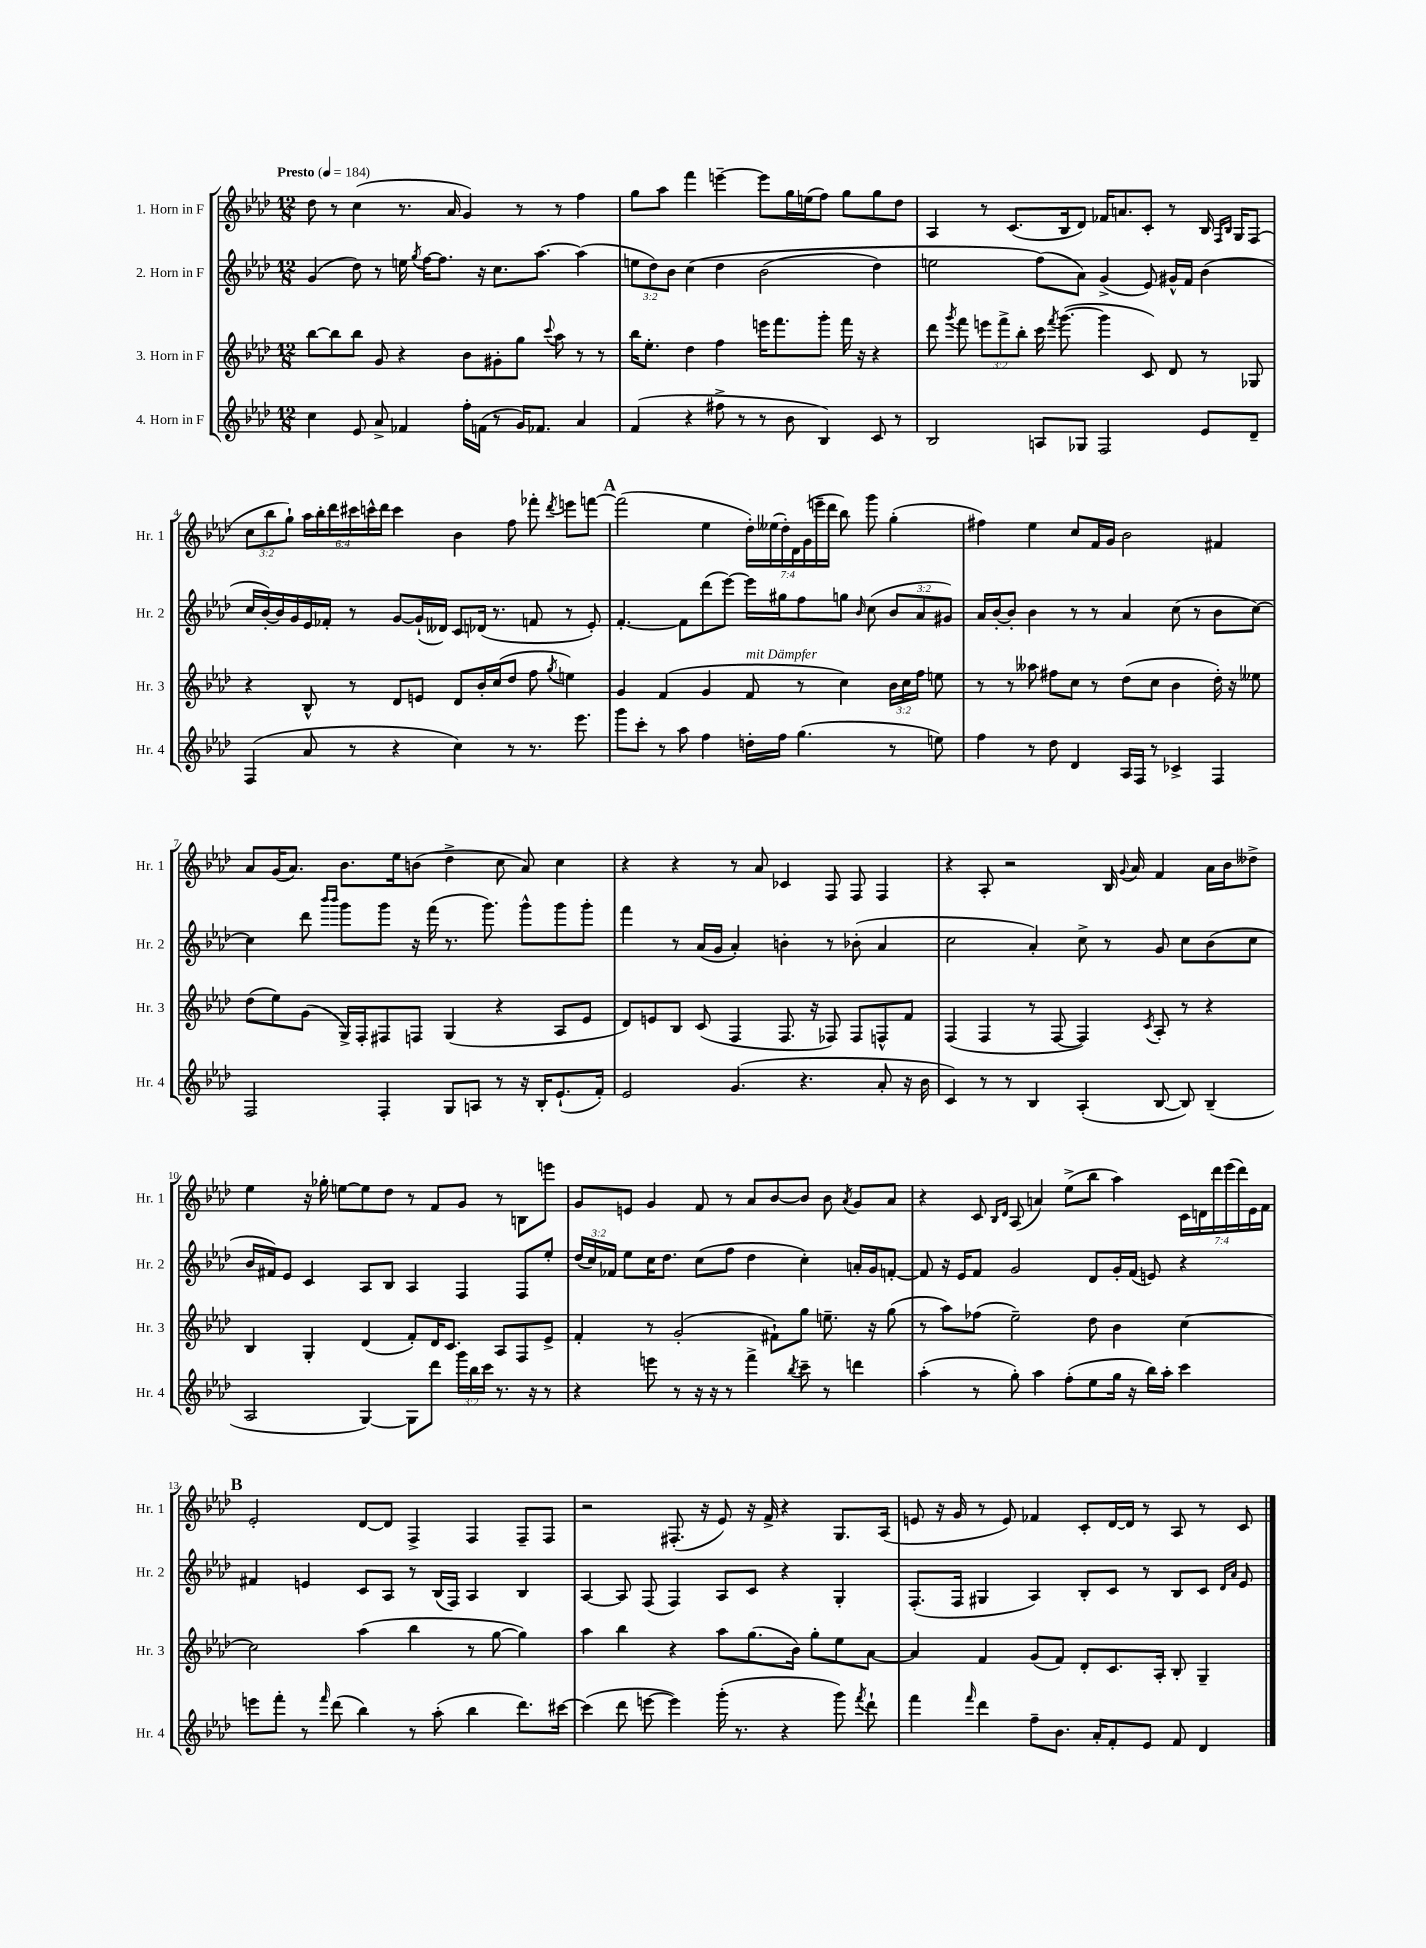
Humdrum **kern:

**kern	**kern	**kern	**kern
*part4	*part3	*part2	*part1
*staff4	*staff3	*staff2	*staff1
*I"4. Horn in F	*I"3. Horn in F	*I"2. Horn in F	*I"1. Horn in F
*I'Hr. 4	*I'Hr. 3	*I'Hr. 2	*I'Hr. 1
*clefG2	*clefG2	*clefG2	*clefG2
*k[b-e-a-d-]	*k[b-e-a-d-]	*k[b-e-a-d-]	*k[b-e-a-d-]
*M12/8	*M12/8	*M12/8	*M12/8
*MM184	*MM184	*MM184	*MM184
=1	=1	=1	=1
!	!	!	!LO:TX:a:B:t=Presto
4cc\	[8bb-\L	(4g/	8dd-\
.	8bb-\]	.	8r
8e-/	8bb-\J	8dd-\)	(4cc\
8a-^/	8g/	8r	.
4f-X/	4r	16een\	8.r
.	.	8qgg/	.
.	.	[16ff\KL	.
.	.	8.ff\J]	.
.	.	.	16a-/
16ff'\LL	8b-\L	.	4g/)
(16fn\JJ	.	16r	.
8r	8g#X'\	8.cc\L	.
16g/KL)	8gg\J	.	8r
8.f-X/J	.	[8.aa-\J	.
.	8qqccc/	.	.
.	8aa-\	.	8r
4a-/	8r	(4aa-\]	4ff\
.	8r	.	.
=2	=2	=2	=2
(4f/	16bb-\KL	12een\L	8gg\L
.	8.ee-'\J	.	.
.	.	12dd-\)	.
.	.	.	8aa-\J
.	.	12b-\J	.
4r	4dd-\	(4cc\	4fff\
8ff#X^\	4ff\	4dd-\	[4eeen~\
8r	.	.	.
8r	16eeen\KL	(2b-\	8eee\L]
.	8.fff\	.	.
8b-\	.	.	16gg\L
.	.	.	(16een\J
4B-/)	8ggg'\J	.	8ff\J)
.	16fff\	.	8gg\L
.	16r	.	.
8c/	4r	4dd-\)	8gg\
8r	.	.	8dd-\J
=3	=3	=3	=3
2B-/	8ddd-\	2een\	4A-/
.	8qggg/	.	.
.	8fff\	.	.
.	12eeen\L	.	8r
.	12fff^\	.	.
.	.	.	(8.c/L
.	12bb-'\J	.	.
8An/L	16ccc\	(8ff\L)	.
.	8qfff/	.	.
.	([8.ggg\	.	16B-/k
8G-X/J	.	8a-\J)	8d-/J)
2F/	4ggg\]	(4g^/	16f-X/KL
.	.	.	8.an/
.	8c/)	8e-/)	8c'/J
.	8d-/	16g#X^^/LL	8r
.	.	16f/JJ	.
8e-/L	8r	(4b-\	16B-/
.	.	.	16qqF/LL
.	.	.	16qqB-/JJ
.	.	.	16G/KL
8d-~/J	8G-X/	.	(8F/J
!!LO:LB:g=z
=4	=4	=4	=4
(4F/	4r	16cc/LL	12cc\L
.	.	[16b-'/)	.
.	.	.	12bb-\
.	.	16b-/]	.
.	.	.	12gg`\J)
.	.	16g/	.
8a-/	8B-^^/	16e-/	24aa-\LL
.	.	.	24bb-'\
.	.	16f-X'/JJ	.
.	.	.	24ddd-\
8r	8r	8r	24ccc#X\
.	.	.	24cccn^^\
.	.	.	24ddd-\JJ
4r	8d-/L	[8g/L	4ccc\
.	8en/J	(16g`/L]	.
.	.	16d--X/JJ)	.
4cc\)	8d-/L	8c/L	4b-\
.	16b-'/L	(16d-X/Jk	.
.	(16cc/J	8.r	.
8r	8dd-/J	.	8ff\
8.r	8ff\	8fn/	8fff-X'\
.	8qgg/	.	8qddd-/
.	4een\)	8r	8eeen\L
8.eee-\	.	.	.
.	.	8e-'/)	[8fffn\J
!!LO:REH:place=s1:t=A
=5	=5	=5	=5
8ggg\L	4g/	[4.f'/	(2fff\]
8ccc'\J	.	.	.
8r	(4f/	.	.
8aa-\	.	8f\L]	.
4ff\	4g/	(8ddd-\	4ee-\
.	.	[8eee-\J)	.
!	!LO:TX:a:i:t=mit Dämpfer	!	!
16ddn'\LL	8f/	16eee-\LL]	28dd-'\LL)
.	.	.	(28ee--X\
16ff\JJ	.	16gg#X\J	.
.	.	.	28dd-'\)
.	.	.	28d-\
(4.gg\	8r	8ff\	.
.	.	.	(28g\
.	.	.	28eeen~\
.	.	.	28ddd-\JJ
.	4cc\)	8ggn\J	8bb-\)
.	.	16qqb-/	.
.	.	(8cc\	8ggg\
8r	24b-\LL	12b-/L	(4gg'\
.	24cc\	.	.
.	24ff\JJ	12a-/	.
8een\)	8een\	.	.
.	.	12g#X/J)	.
=6	=6	=6	=6
4ff\	8r	16a-/LL	4ff#X\)
.	.	[16b-'/J	.
.	8r	8b-'/J]	.
8r	8aa--X\	4b-\	4ee-\
8dd-\	8ff#X\L	.	.
4d-/	8cc\J	8r	8cc/L
.	8r	8r	16f/L
.	.	.	16g/JJ
16A-/LL	(8dd-\L	4a-/	2b-\
16F/JJ	.	.	.
8r	8cc\J	.	.
4c-X^/	4b-\	(8cc\	.
.	.	8r	.
4F/	16dd-'\)	8b-\L	4f#X/
.	16r	.	.
.	8ee--X\	[8cc\J)	.
!!LO:LB:g=z
=7	=7	=7	=7
2F/	(8dd-\L	4cc\]	8a-/L
.	8ee-\)	.	(16g/K
.	.	.	8.a-/J)
.	(8g\J	8ddd-\	.
.	.	16qqbbb-/LL	.
.	.	16qqbbb-/JJ	.
.	16G^/LL)	8ggg\L	8.b-\L
.	16F'/J	.	.
4F'/	8F#X/	8ggg\J	.
.	.	.	16ee-\k
.	8Fn/J	16r	(8bn\J
.	.	(16fff\	.
8G/L	(4G/	8.r	4dd-^\
8An/J	.	.	.
.	.	8.ggg\)	.
8r	4r	.	8cc\
16r	.	8ggg^^\L	8a-/)
16B-'/KL	.	.	.
(8.e-`/	8A-/L	8ggg\	4cc\
.	8e-/J	8ggg'\J	.
16f'/Jk)	.	.	.
=8	=8	=8	=8
2e-/	8d-/L)	4fff\	4r
.	8en/	.	.
.	8B-/J	8r	4r
.	(8c/	(16a-/LL	.
.	.	16g/JJ	.
(4.g/	4F/	4a-'/)	8r
.	.	.	8a-/
.	8.F/	4bn'\	4c-X/
4.r	.	.	.
.	16r	.	.
.	8F-X/)	8r	8F/
.	8F-/L	(8b-X'\	8F/
8a-'/	8Fn^^/	4a-/	4F/
16r	8f/J	.	.
16b-\	.	.	.
=9	=9	=9	=9
4c/)	(4F/	2cc\	4r
8r	4F/	.	8A-'/
8r	.	.	2r
4B-/	8r	4a-'/)	.
.	[8F/	.	.
(4A-'/	4F/])	8cc^\	.
.	.	8r	16B-/
.	.	.	8qqg/
.	.	.	16a-/
.	8qc/	.	.
[8B-/	8A-'/	8g/	4f/
8B-/])	8r	8cc\L	.
(4B-~/	4r	(8b-\	16a-\LL
.	.	.	16b-\J
.	.	8cc\J	8dd--X^\J
!!LO:LB:g=z
=10	=10	=10	=10
2A-/	4B-/	16b-/LL	4ee-\
.	.	16f#X/J)	.
.	.	8e-/J	.
.	4G'/	4c/	16r
.	.	.	16gg-X'\
.	.	.	[8een\L
[4G/)	(4d-/	8A-/L	8ee\]
.	.	8B-/J	8dd-\J
8G\L]	8f'/L)	4A-/	8r
8ddd-\J	16d-/K	.	8f/L
.	8.c/J	.	.
24ggg\LL	.	4F/	8g/J
24bb-\	.	.	.
24ccc\JJ	.	.	.
8.r	8A-/L	.	8r
.	8F/	8F/L	8Bn\L
16r	.	.	.
8r	8e-^/J	8ee-'/J	8eeen\J
=11	=11	=11	=11
4r	4f'/	(24dd-/LL	8g/L
.	.	24cc/)	.
.	.	24f-X/JJ	.
.	.	8ee-\L	8en/J
8eeen\	8r	16cc\K	4g/
.	.	8.dd-\J	.
8r	(2g'/	.	.
16r	.	(8cc\L	8f/
16r	.	.	.
8r	.	8ff\J	8r
4fff^\	.	4dd-\	8a-/L
.	8f#X`\L)	.	[8b-/
8qbb-/	.	.	.
8ccc~\	8gg\J	4cc'\)	8b-/J]
8r	8.een~\	.	8b-\
.	.	.	8qa-/
4dddn\	.	16an'/LL	8g/L
.	16r	16g/J	.
.	(8gg\	[8fn'/J	8a-/J
=12	=12	=12	=12
(4aa-'\	8r	8f/]	4r
.	8aa-\L)	16r	.
.	.	16e-/KL	.
8r	(8ff-X\J	8f/J	8c/
.	.	.	16qqB-/LL
.	.	.	16qqd-/JJ
8gg'\)	2ee-~\)	2g/	(8A-/
4aa-\	.	.	4an/)
(8ff'\L	.	.	(8ee-^\L
8ee-\	8dd-\	8d-/L	8bb-\J
16gg\Jk	4b-\	16g'/L	4aa-\)
16r	.	(16f/JJ	.
16bb-\LL)	.	8en/)	.
16aa-'\JJ	.	.	.
4ccc\	[4cc\	4r	28c\LL
.	.	.	28dn\
.	.	.	28ddd-\
.	.	.	(28eee-\
.	.	.	28ddd-\)
.	.	.	28e-\
.	.	.	28f\JJ
!!LO:LB:g=z
!!LO:REH:place=s1:t=B
=13	=13	=13	=13
8eeen\L	2cc\]	4f#X/	2e-'/
8fff'\J	.	.	.
8r	.	4en/	.
16qqfff/	.	.	.
(8ddd-\	.	.	.
4bb-\)	(4aa-\	8c/L	[8d-/L
.	.	8A-/J	8d-/J]
8r	4bb-\	8r	4F^/
(8aa-'\	.	(16B-/LL	.
.	.	16F/JJ)	.
4bb-\	8r	4A-/	4F/
.	[8gg\	.	.
8.ddd-\L)	4gg\])	4B-/	8F~/L
.	.	.	8F/J
[16ccc#X\Jk	.	.	.
=14	=14	=14	=14
(4ccc#\]	4aa-\	[4A-/	2r
8ddd-\	4bb-\	8A-/]	.
[8eeen\	.	(8F/	.
4eee\])	4r	4F/)	(8.F#X'/
.	.	.	16r
(16ggg'\	8aa-\L	8A-/L	8e-/)
8.r	.	.	.
.	(8.gg\	8c/J	16r
.	.	.	16f^/
4r	.	4r	4r
.	16b-\Jk)	.	.
.	8gg'\L	.	.
8ggg\)	8ee-\	4G'/	8.G/L
8qfff/	.	.	.
8ddd-`\	[8a-\J	.	.
.	.	.	(16A-/Jk
=15	=15	=15	=15
4fff\	4a-/]	(8.F'/L	8en/
.	.	.	16r
.	.	16F/Jk	16g/
16qqfff/	.	.	.
4ddd-\	4f/	4G#X/	8r
.	.	.	8e/)
8ff~\L	(8g/L	4A-/)	4f-X/
8.b-\J	8f/J)	.	.
.	8d-'/L	8B-'/L	8c'/L
16a-'/KL	.	.	.
8f'/	8.c/	8c/J	[16d-/L
.	.	.	16d-/JJ]
8e-/J	.	8r	8r
.	16A-'/Jk	.	.
8f/	8B-'/	8B-/L	8A-/
4d-/	4G~/	8c/J	8r
.	.	16qqd-/LL	.
.	.	16qqa-/JJ	.
.	.	8e-/	8c/
==	==	==	==
*-	*-	*-	*-
